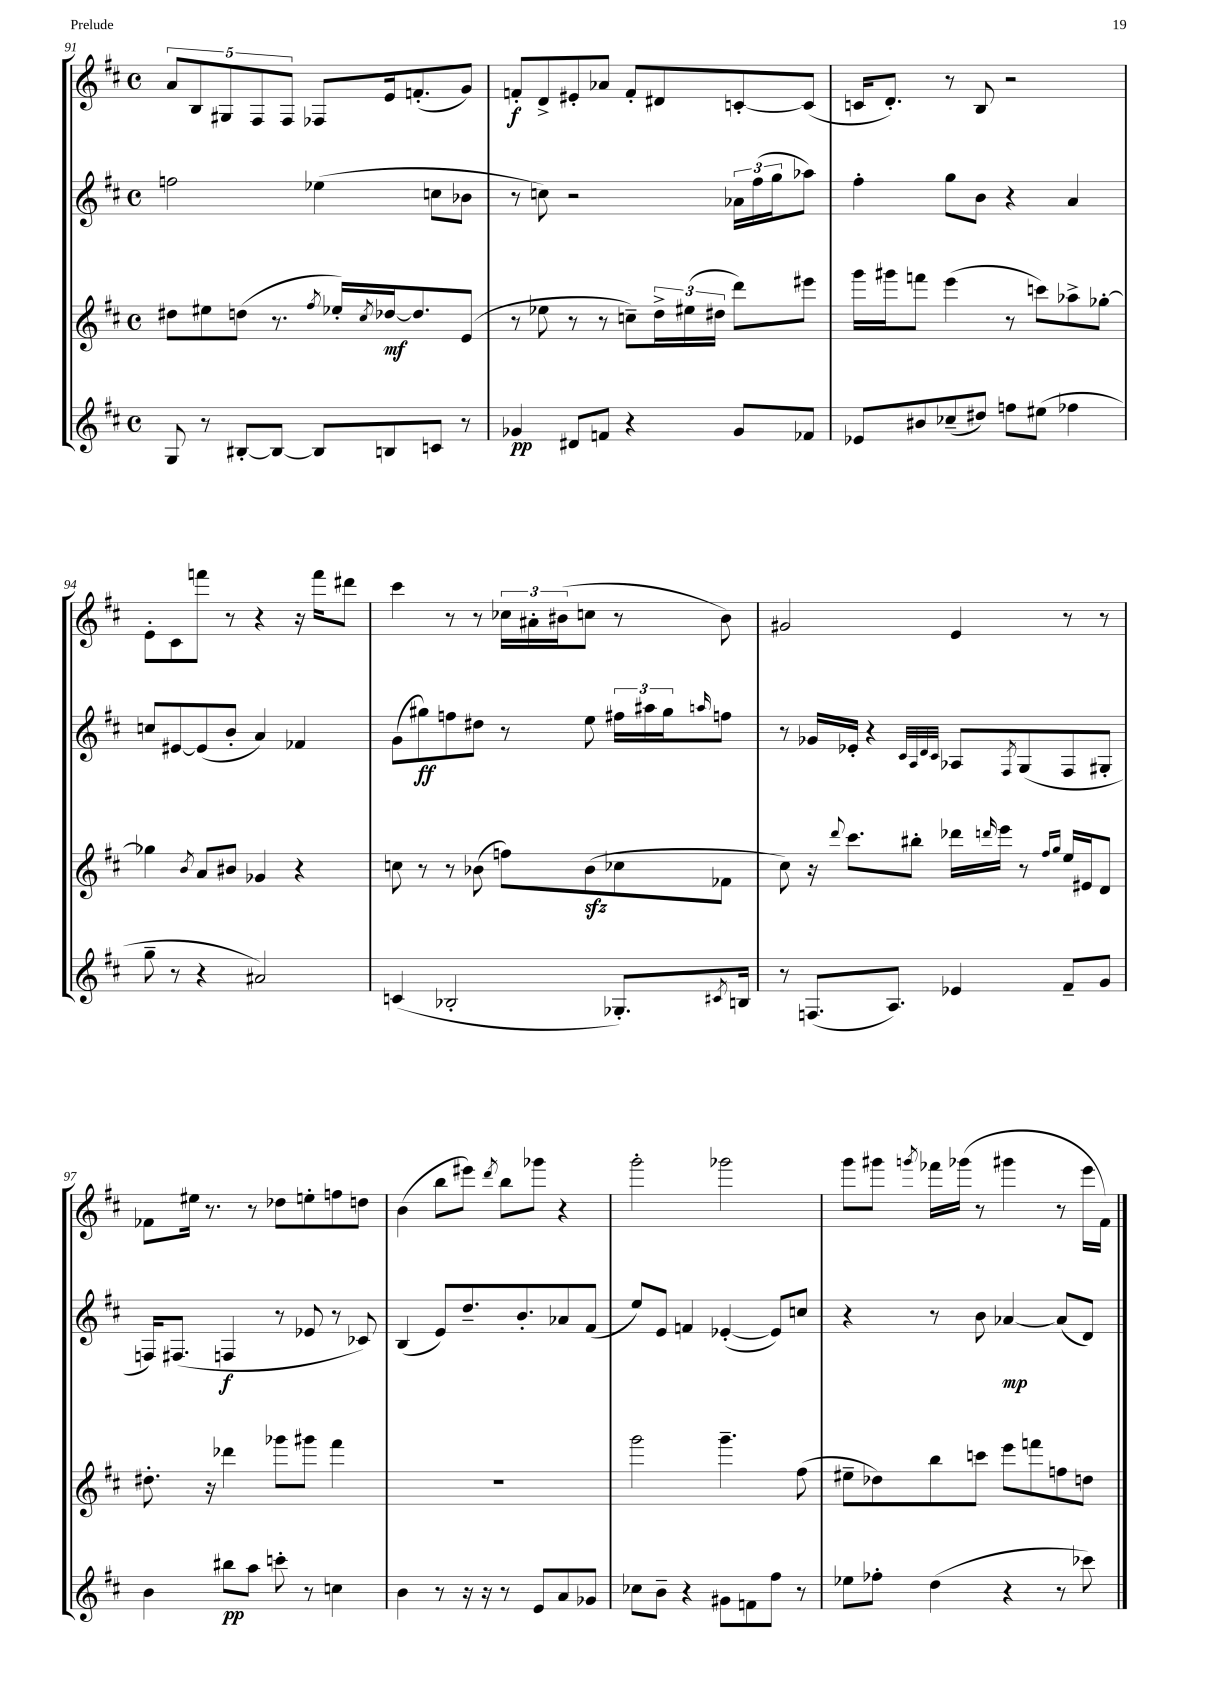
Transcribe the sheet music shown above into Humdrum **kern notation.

**kern	**dynam	**kern	**dynam	**kern	**dynam	**kern	**dynam
*part4	*part4	*part3	*part3	*part2	*part2	*part1	*part1
*staff4	*staff4	*staff3	*staff3	*staff2	*staff2	*staff1	*staff1
*clefG2	*	*clefG2	*	*clefG2	*	*clefG2	*
*k[f#c#]	*	*k[f#c#]	*	*k[f#c#]	*	*k[f#c#]	*
*M4/4	*	*M4/4	*	*M4/4	*	*M4/4	*
*met(c)	*	*met(c)	*	*met(c)	*	*met(c)	*
=91	=91	=91	=91	=91	=91	=91	=91
8G/	.	8dd#X\L	.	2ffn\	.	10a/L	.
.	.	.	.	.	.	10B/	.
8r	.	8ee#X\	.	.	.	.	.
.	.	.	.	.	.	10G#X/	.
[8B#X'/L	.	(8ddn\J	.	.	.	.	.
.	.	.	.	.	.	10F#/	.
8B#/J_	.	8.r	.	.	.	.	.
.	.	.	.	.	.	10F#/J	.
8B#/L]	.	.	.	(4ee-X\	.	8F-X/L	.
.	.	8qff#/	.	.	.	.	.
.	.	16ee-X'/LL)	.	.	.	.	.
.	.	8qcc#/	.	.	.	.	.
8Bn/	.	[16dd-X/J	mf	.	.	16e/k	.
.	.	8.dd-/]	.	.	.	(8.fn'/	.
8cn/J	.	.	.	8ccn\L	.	.	.
8r	.	(8e/J	.	8b-X\J	.	8g/J)	.
=92	=92	=92	=92	=92	=92	=92	=92
4g-X/	pp	8r	.	8r	.	8fn'/L	f
.	.	8ee-X\	.	8ccn\)	.	8d^/	.
8d#X/L	.	8r	.	2r	.	8e#X'/	.
8fn/J	.	8r	.	.	.	8a-X/J	.
4r	.	8ccn~\L)	.	.	.	8f'/L	.
.	.	24dd^\L	.	.	.	8d#X/	.
.	.	(24ee#X\	.	.	.	.	.
.	.	24dd#X\JJ	.	.	.	.	.
8g-/L	.	8ddd\L)	.	24a-X\LL	.	[8cn'/	.
.	.	.	.	(24ff#\	.	.	.
.	.	.	.	24gg\J	.	.	.
8f-X/J	.	8eee#X\J	.	8aa-X\J)	.	(8c/J]	.
=93	=93	=93	=93	=93	=93	=93	=93
8e-X/L	.	16ggg\LL	.	4ff#'\	.	16cn/KL	.
.	.	16ggg#X\J	.	.	.	8.d'/J)	.
8b#X/	.	8fffn\J	.	.	.	.	.
(8cc-X~/	.	(4eee\	.	8gg\L	.	8r	.
8dd#X/J)	.	.	.	8b\J	.	8B/	.
8ffn\L	.	8r	.	4r	.	2r	.
(8ee#X\J	.	8cccn\L)	.	.	.	.	.
4ff-X\	.	8aa-X^\	.	4a/	.	.	.
.	.	[8gg-X'\J	.	.	.	.	.
!!LO:LB:g=z
=94	=94	=94	=94	=94	=94	=94	=94
8gg~\	.	4gg-X\]	.	8ccn/L	.	8e'\L	.
8r	.	.	.	[8e#X/	.	8c#\	.
.	.	8qb/	.	.	.	.	.
4r	.	8a/L	.	(8e#/]	.	8fffn\J	.
.	.	8b#X/J	.	8b'/J	.	8r	.
2a#X/)	.	4g-X/	.	4a/)	.	4r	.
.	.	4r	.	4f-X/	.	16r	.
.	.	.	.	.	.	16fff\KL	.
.	.	.	.	.	.	8ddd#X\J	.
=95	=95	=95	=95	=95	=95	=95	=95
(4cn/	.	8ccn\	.	(8g\L	.	4ccc#\	.
.	.	8r	.	8gg#X\)	ff	.	.
2B-X'/	.	8r	.	8ffn\	.	8r	.
.	.	(8b-X\	.	8dd#X\J	.	8r	.
.	.	8ffn\L)	.	8r	.	24cc-X\LL	.
.	.	.	.	.	.	24a#X'\	.
.	.	.	.	.	.	(24b#X\J	.
.	.	(8b-zz\	.	8ee\	.	8ccn\J	.
8.G-X'/L)	.	8cc-X\	.	24ff#X\LL	.	8r	.
.	.	.	.	24aa#X\	.	.	.
.	.	.	.	24gg#\J	.	.	.
.	.	.	.	16qqaan/	.	.	.
.	.	8f-X\J	.	8ffn\J	.	8b#\)	.
8qc#X/	.	.	.	.	.	.	.
16Bn/Jk	.	.	.	.	.	.	.
=96	=96	=96	=96	=96	=96	=96	=96
8r	.	8cc#\)	.	8r	.	2g#X/	.
(8.Fn/L	.	16r	.	16g-X/LL	.	.	.
.	.	8qqddd/	.	.	.	.	.
.	.	8.ccc#\L	.	16e-X'/JJ	.	.	.
.	.	.	.	4r	.	.	.
8.A/J)	.	.	.	.	.	.	.
.	.	8bb#X'\J	.	.	.	.	.
.	.	.	.	32qqc#/LLL	.	.	.
.	.	.	.	32qqA/	.	.	.
.	.	.	.	32qqd/	.	.	.
.	.	.	.	32qqc#/JJJ	.	.	.
4e-X/	.	16ddd-X\LL	.	8A-X/L	.	4e/	.
.	.	16qqdddn/	.	.	.	.	.
.	.	16eee\JJ	.	.	.	.	.
.	.	.	.	8qF#/	.	.	.
.	.	8r	.	(8G/	.	.	.
.	.	16qqff#/LL	.	.	.	.	.
.	.	16qqgg/JJ	.	.	.	.	.
8f#~/L	.	16ee/LL	.	8F#/	.	8r	.
.	.	16e#X/J	.	.	.	.	.
8g/J	.	8d/J	.	8G#X'/J	.	8r	.
!!LO:LB:g=z
=97	=97	=97	=97	=97	=97	=97	=97
4b\	.	8.dd#X'\	.	16Fn/KL)	.	8f-X\L	.
.	.	.	.	(8.F#X/J	.	.	.
.	.	.	.	.	.	16ee#X\Jk	.
.	.	16r	.	.	.	8.r	.
8bb#X\L	pp	4ddd-X\	.	4Fn/	f	.	.
8aa\J	.	.	.	.	.	8r	.
8cccn'\	.	8ggg-X\L	.	8r	.	8dd-X\L	.
8r	.	8ggg#X\J	.	8e-X/	.	8een'\	.
4ccn\	.	4fff#\	.	8r	.	8ffn\	.
.	.	.	.	8c-X/)	.	8ddn\J	.
=98	=98	=98	=98	=98	=98	=98	=98
4b\	.	1r	.	(4B/	.	(4b\	.
8r	.	.	.	8e/L)	.	8bb\L	.
16r	.	.	.	8.dd~/	.	8eee#X\J)	.
16r	.	.	.	.	.	.	.
.	.	.	.	.	.	8qddd/	.
8r	.	.	.	.	.	8bb\L	.
.	.	.	.	8.b'/	.	.	.
8e/L	.	.	.	.	.	8ggg-X\J	.
8a/	.	.	.	8a-X/	.	4r	.
8g-X/J	.	.	.	(8f#/J	.	.	.
=99	=99	=99	=99	=99	=99	=99	=99
8cc-X\L	.	2ggg\	.	8ee/L)	.	2ggg'\	.
8b~\J	.	.	.	8e/J	.	.	.
4r	.	.	.	4fn/	.	.	.
8g#X\L	.	4.ggg~\	.	([4e-X'/	.	2ggg-X\	.
8fn\	.	.	.	.	.	.	.
8ff#\J	.	.	.	8e-/L])	.	.	.
8r	.	(8ff#\	.	8ccn/J	.	.	.
=100	=100	=100	=100	=100	=100	=100	=100
8ee-X\L	.	8ee#X~\L	.	4r	.	8ggg\L	.
8ff-X'\J	.	8dd-X\)	.	.	.	8ggg#X\J	.
.	.	.	.	.	.	8qgggn/	.
(4dd\	.	8bb\	.	8r	.	16fff-X\LL	.
.	.	.	.	.	.	(16ggg-X\JJ	.
.	.	8cccn\J	.	8b\	.	8r	.
4r	.	8eee\L	.	[4a-X/	mp	4ggg#X\	.
.	.	8fffn\	.	.	.	.	.
8r	.	8ffn\	.	(8a-/L]	.	8r	.
8ccc-X\)	.	8ddn\J	.	8d/J)	.	16eee\LL	.
.	.	.	.	.	.	16f#\JJ)	.
==	==	==	==	==	==	==	==
*-	*-	*-	*-	*-	*-	*-	*-
